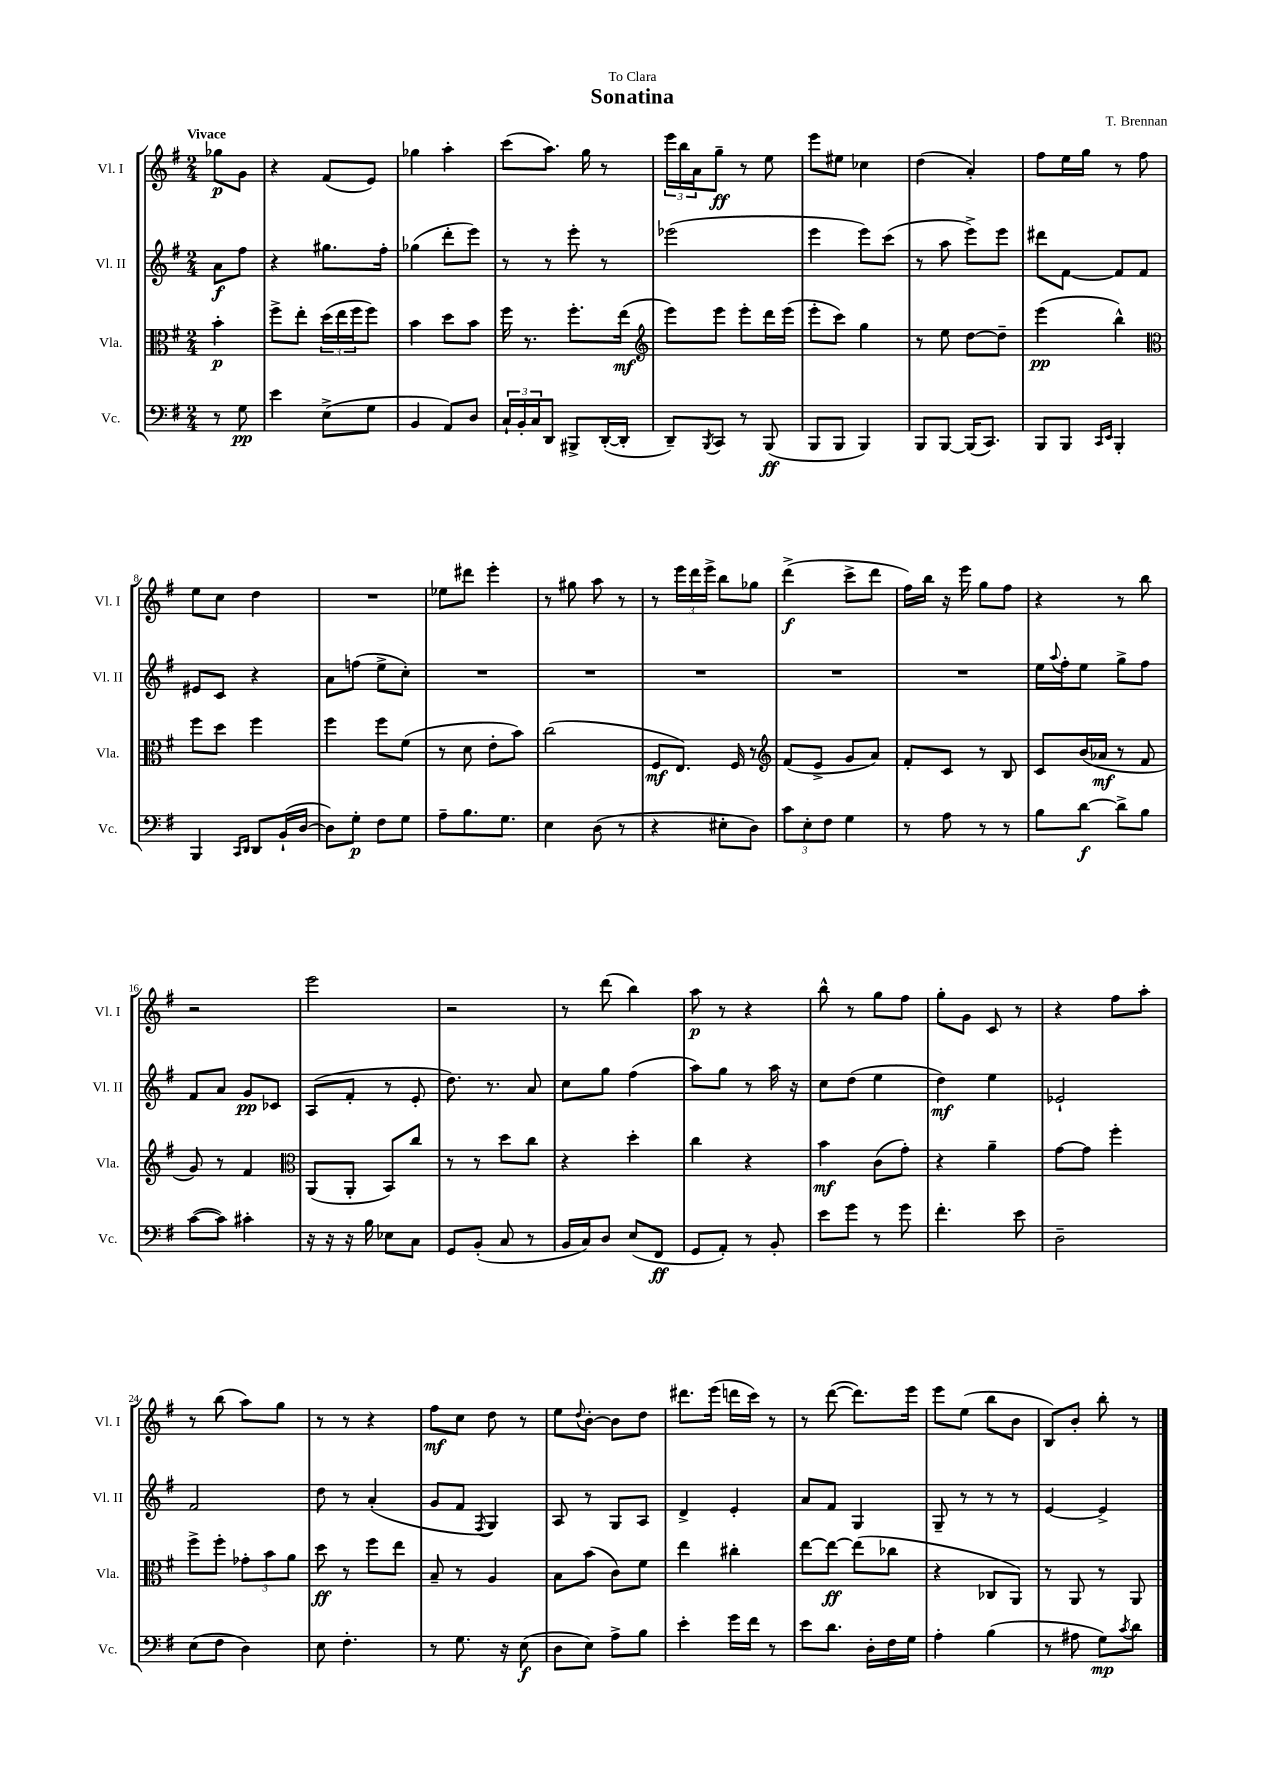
\header { title = "Sonatina" composer = "T. Brennan" dedication = "To Clara" }
<<
\new StaffGroup <<
\new Staff = "s0" \with { instrumentName = "Vl. I" shortInstrumentName = "Vl. I" } {
    \clef treble \key g \major \numericTimeSignature \time 2/4 \partial 4 \tempo "Vivace"
    ges''8\p g'8 |
    r4 fis'8( e'8) |
    ges''4 a''4-. |
    c'''8( a''8.) g''16 r8 |
    \tuplet 3/2 { e'''16 b''16 a'16 } g''8--\ff r8 e''8 |
    e'''8 eis''8 ces''4 |
    d''4( a'4-.) |
    fis''8 e''16 g''16 r8 fis''8 |
    e''8 c''8 d''4 |
    R2 |
    ees''8 dis'''8 e'''4-. |
    r8 gis''8 a''8 r8 |
    r8 \tuplet 3/2 { e'''16 d'''16 e'''16-> } b''8 ges''8 |
    d'''4->\f( c'''8-> d'''8 |
    fis''16) b''16 r16 e'''16 g''8 fis''8 |
    r4 r8 b''8 |
    r2 |
    e'''2 |
    r2 |
    r8 d'''8( b''4) |
    a''8\p r8 r4 |
    b''8-^ r8 g''8 fis''8 |
    g''8-. g'8 c'8 r8 |
    r4 fis''8 a''8-. |
    r8 b''8( a''8) g''8 |
    r8 r8 r4 |
    fis''8\mf c''8 d''8 r8 |
    e''8 \appoggiatura { d''8 } b'8~-. b'8 d''8 |
    dis'''8. e'''16( d'''16 c'''16) r8 |
    r8 d'''8~( d'''8.) e'''16 |
    e'''8 e''8( b''8 b'8 |
    b8) b'8-. b''8-. r8 \bar "|." |
}
\new Staff = "s1" \with { instrumentName = "Vl. II" shortInstrumentName = "Vl. II" } {
    \clef treble \key g \major \numericTimeSignature \time 2/4 \partial 4
    a'8\f fis''8 |
    r4 gis''8. fis''16-. |
    ges''4( d'''8-. e'''8) |
    r8 r8 e'''8-. r8 |
    ees'''2( |
    e'''4 e'''8) c'''8( |
    r8 a''8 e'''8->) e'''8 |
    dis'''8 fis'8~ fis'8 fis'8 |
    eis'8 c'8 r4 |
    a'8 f''8( e''8-> c''8-.) |
    R2 |
    R2 |
    R2 |
    R2 |
    R2 |
    e''16 \appoggiatura { a''8 } fis''16-. e''8 g''8-> fis''8 |
    fis'8 a'8 g'8\pp ces'8 |
    a8( fis'8-. r8 e'8-. |
    d''8.) r8. a'8 |
    c''8 g''8 fis''4( |
    a''8) g''8 r8 a''16 r16 |
    c''8 d''8( e''4 |
    d''4\mf) e''4 |
    ees'2-! |
    fis'2 |
    d''8 r8 a'4-.( |
    g'8 fis'8 \acciaccatura { fis8 } g4) |
    a8 r8 g8 a8 |
    d'4-> e'4-. |
    a'8 fis'8 g4 |
    g8-- r8 r8 r8 |
    e'4~ e'4-> \bar "|." |
}
\new Staff = "s2" \with { instrumentName = "Vla." shortInstrumentName = "Vla." } {
    \clef alto \key g \major \numericTimeSignature \time 2/4 \partial 4
    b'4-.\p |
    fis''8-> e''8-. \tuplet 3/2 { d''16( e''16 fis''16 } fis''8) |
    b'4 d''8 b'8 |
    fis''16 r8. fis''8.-. e''16\mf( |
    \clef treble e'''8) e'''8 e'''8-. d'''16 e'''16( |
    e'''8-. c'''8) g''4 |
    r8 e''8 d''8~ d''8-- |
    e'''4\pp( b''4-^) |
    \clef alto fis''8 d''8 fis''4 |
    fis''4 fis''8 fis'8( |
    r8 d'8 e'8-. b'8) |
    c''2( |
    fis8\mf e8.) fis16 r8 |
    \clef treble fis'8( e'8-> g'8 a'8) |
    fis'8-. c'8 r8 b8 |
    c'8 b'16( aes'16\mf r8 fis'8 |
    g'8) r8 fis'4 |
    \clef alto a,8( a,8-. b,8) c''8 |
    r8 r8 d''8 c''8 |
    r4 d''4-. |
    c''4 r4 |
    b'4\mf c'8( g'8-.) |
    r4 a'4-- |
    g'8~ g'8 fis''4-. |
    fis''8-> fis''8-. \tuplet 3/2 { ges'8-. b'8 a'8 } |
    d''8\ff r8 fis''8 e''8 |
    b8-- r8 a4 |
    b8 b'8( c'8) fis'8 |
    e''4 cis''4-. |
    e''8~ e''8~\ff e''8( ces''8 |
    r4 ces8 a,8) |
    r8 a,8 r8 a,8 \bar "|." |
}
\new Staff = "s3" \with { instrumentName = "Vc." shortInstrumentName = "Vc." } {
    \clef bass \key g \major \numericTimeSignature \time 2/4 \partial 4
    r8 g8\pp |
    e'4 e8->( g8 |
    b,4 a,8) d8 |
    \tuplet 3/2 { c16-! b,16-. c16 } d,8 bis,,8-> d,16~-.( d,16-. |
    d,8--) \acciaccatura { b,,8 } c,8 r8 b,,8\ff( |
    b,,8 b,,8 b,,4) |
    b,,8 b,,8~ b,,16( c,8.) |
    b,,8 b,,8 \grace { c,16 e,16 } b,,4-. |
    b,,4 \grace { c,16 d,16 } d,8 b,16-!( d16~ |
    d8) g8-.\p fis8 g8 |
    a8-- b8. g8. |
    e4 d8( r8 |
    r4 eis8-. d8) |
    \tuplet 3/2 { c'8 e8-. fis8 } g4 |
    r8 a8 r8 r8 |
    b8 d'8~\f d'8-> b8 |
    c'8~( c'8) cis'4-. |
    r16 r16 r16 b16 ees8 c8 |
    g,8 b,8-.( c8 r8 |
    b,16 c16) d8 e8( fis,8\ff |
    g,8 a,8-.) r8 b,8-. |
    e'8 g'8 r8 g'8 |
    fis'4.-. e'8 |
    d2-- |
    e8( fis8 d4) |
    e8 fis4.-. |
    r8 g8. r16 e8\f( |
    d8 e8) a8-> b8 |
    e'4-. g'16 fis'16 r8 |
    e'8 d'8. d16-. fis16 g16 |
    a4-. b4( |
    r8 ais8 g8\mp) \acciaccatura { c'8 } d'8 \bar "|." |
}
>>
>>
